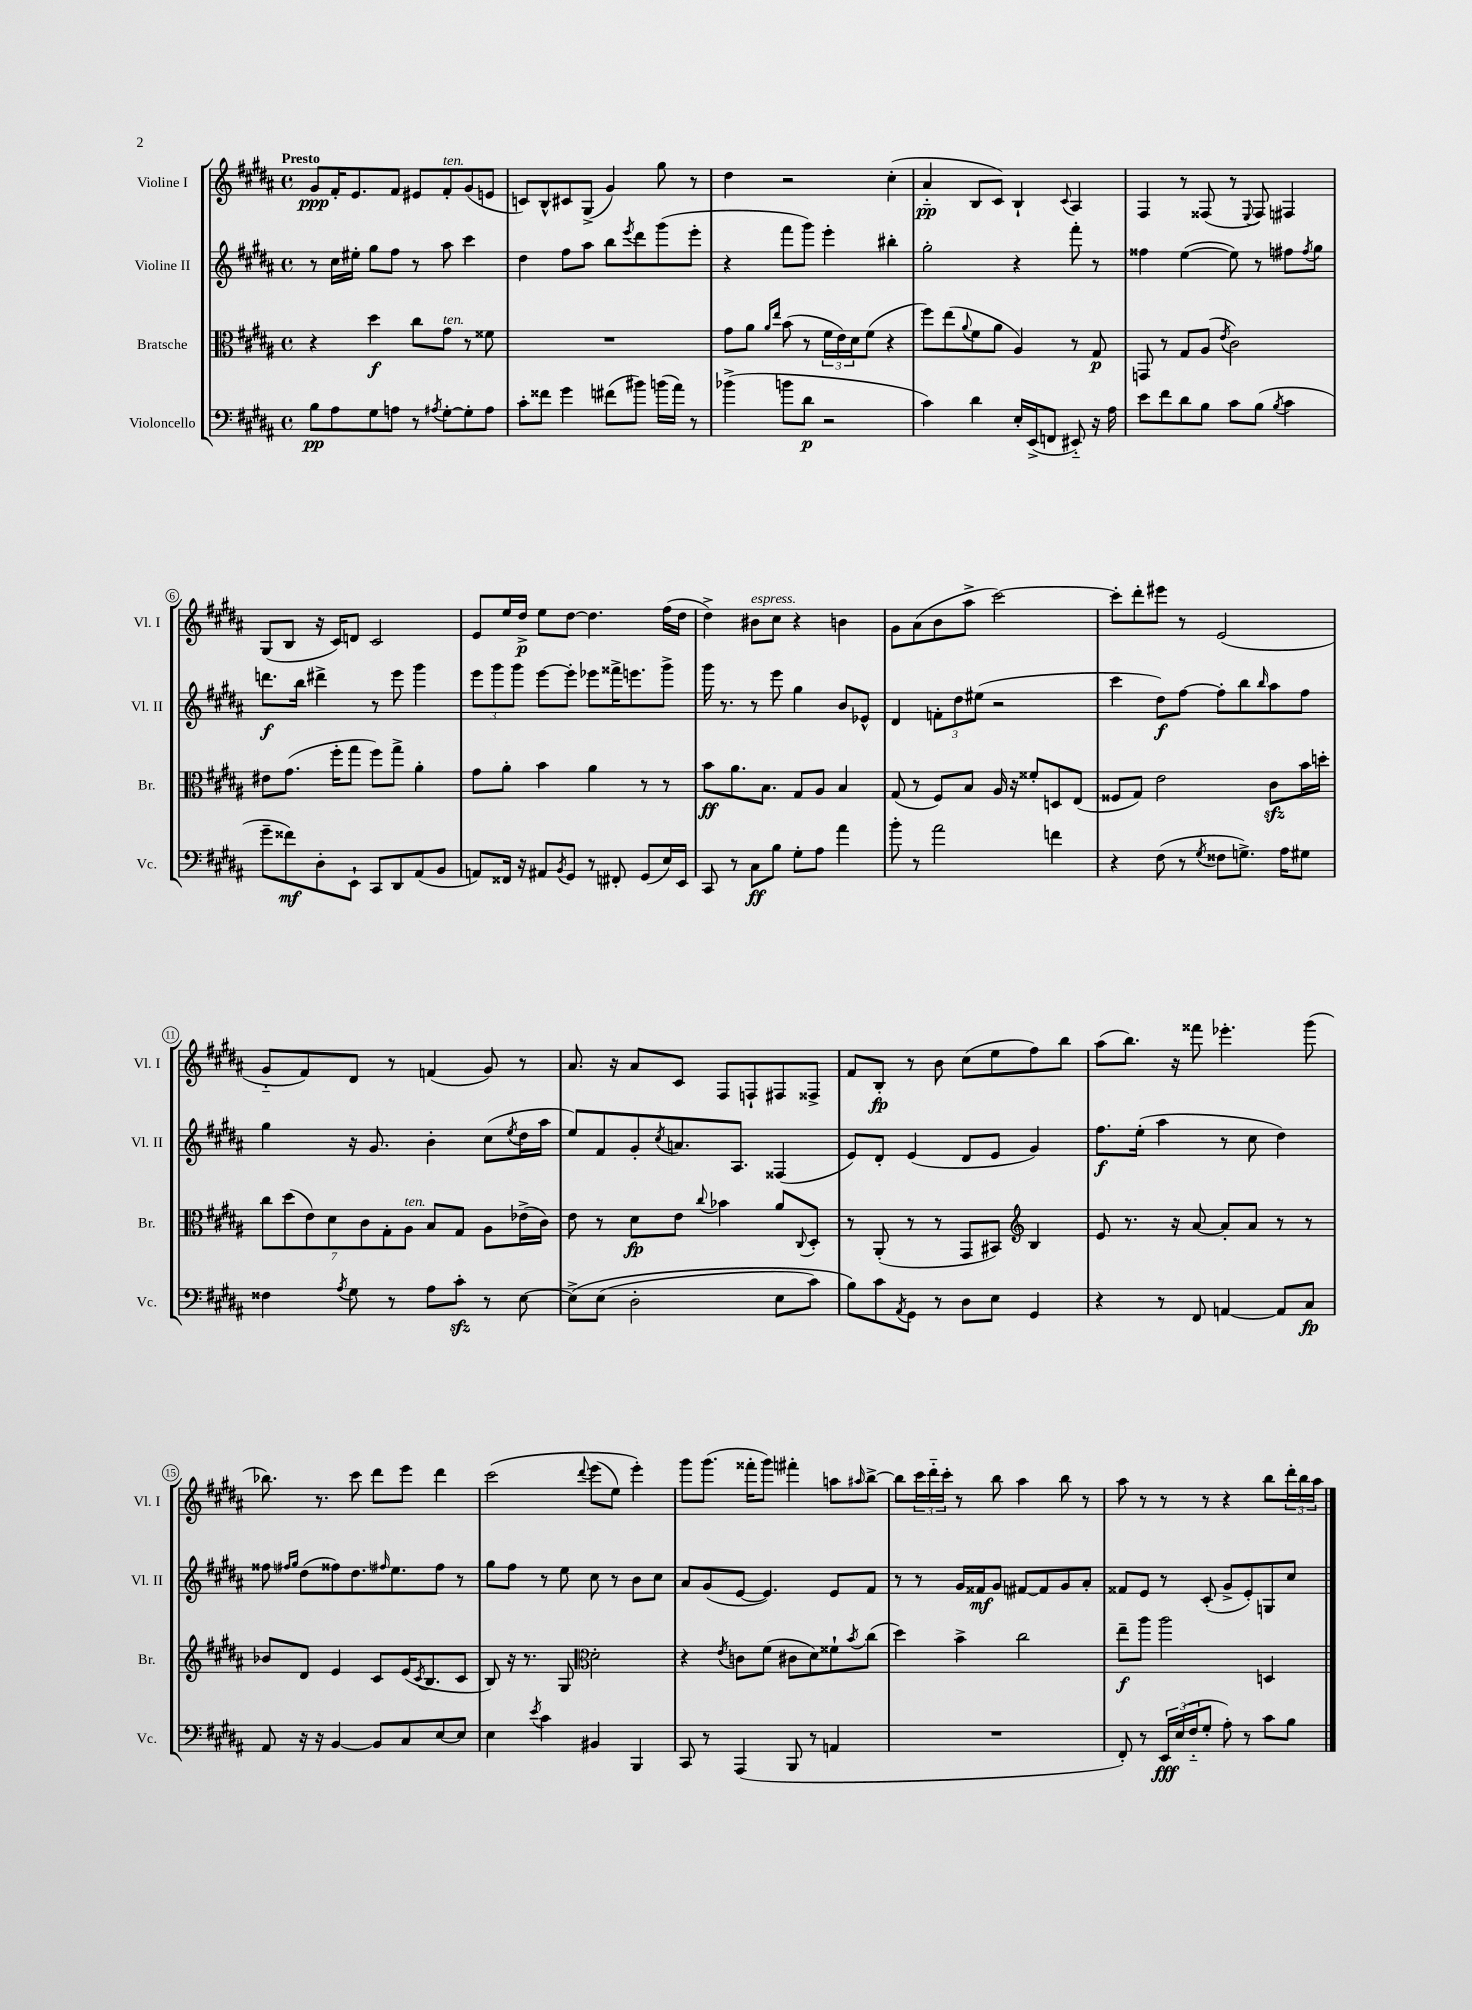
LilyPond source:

<<
\new StaffGroup <<
\new Staff = "s0" \with { instrumentName = "Violine I" shortInstrumentName = "Vl. I" } {
    \clef treble \key b \major \defaultTimeSignature \time 4/4 \tempo "Presto"
    gis'8\ppp fis'16-. e'8. fis'8 eis'8 fis'8-.^\markup { \italic "ten." } gis'8( e'8 |
    c'8) b8-^ cis'8 gis8->( gis'4) gis''8 r8 |
    dis''4 r2 cis''4-.( |
    ais'4-_\pp b8 cis'8) b4-! \appoggiatura { cis'8 } ais4 |
    fis4 r8 fisis8( r8 \appoggiatura { e8 } fisis8) fis4 |
    gis8( b8 r16 cis'16) d'8 cis'2 |
    e'8 e''16 dis''16->\p e''8 dis''8~ dis''4. fis''16( dis''16 |
    dis''4->) bis'8^\markup { \italic "espress." } cis''8 r4 b'4 |
    gis'8 ais'8( b'8 ais''8-> cis'''2~) |
    cis'''8-. dis'''8-. eis'''8 r8 e'2( |
    gis'8-_ fis'8) dis'8 r8 f'4( gis'8) r8 |
    ais'8. r16 ais'8 cis'8 fis8 f8-! fis8 fisis8-> |
    fis'8 b8-.\fp r8 b'8 cis''8( e''8 fis''8) b''8 |
    ais''8( b''8.) r16 fisis'''8 ees'''4.-. gis'''8( |
    bes''8.) r8. cis'''8 dis'''8 e'''8 dis'''4 |
    cis'''2\( \appoggiatura { dis'''8 } e'''8( e''8) e'''4-.\) |
    gis'''8 gis'''8.( fisis'''16-. gis'''8) fis'''4-. a''8 \grace { ais''16 } b''8~-> |
    b''8 \tuplet 3/2 { cis'''16 dis'''16-_ cis'''16-. } r8 b''8 ais''4 b''8 r8 |
    ais''8 r8 r8 r8 r4 b''8 \tuplet 3/2 { dis'''16-. b''16 ais''16 } \bar "|." |
}
\new Staff = "s1" \with { instrumentName = "Violine II" shortInstrumentName = "Vl. II" } {
    \clef treble \key b \major \defaultTimeSignature \time 4/4
    r8 cis''16 eis''16-. gis''8 fis''8 r8 ais''8 cis'''4 |
    dis''4 fis''8 ais''8 b''8 \acciaccatura { e'''8 } dis'''8 gis'''8( e'''8-. |
    r4 fis'''8 gis'''8) e'''4-. bis''4-. |
    gis''2-. r4 fis'''8-. r8 |
    fisis''4 e''4~( e''8) r8 fis''8 \acciaccatura { fis''8 } gis''8 |
    d'''8.\f b''16 dis'''4-> r8 e'''8 gis'''4 |
    \tuplet 3/2 { e'''8 gis'''8 gis'''8 } e'''8~ e'''8-. ees'''8 fisis'''16-> e'''8. gis'''8-> |
    gis'''16 r8. r8 e'''8 gis''4 b'8 ees'8-^ |
    dis'4 \tuplet 3/2 { f'8-. dis''8 eis''8( } r2 |
    cis'''4 dis''8\f) fis''8~ fis''8-. b''8 \grace { b''16 } ais''8 fis''8 |
    gis''4 r16 gis'8. b'4-. cis''8( \acciaccatura { e''8 } dis''16 ais''16 |
    e''8) fis'8 gis'8-. \acciaccatura { cis''8 } a'8. ais8. fisis4( |
    e'8) dis'8-. e'4( dis'8 e'8 gis'4) |
    fis''8.\f e''16-.( ais''4 r8 cis''8 dis''4) |
    fisis''8 \grace { fis''16 gis''16 } dis''8( fisis''8) dis''8. \grace { fis''16 } e''8. fis''8 r8 |
    gis''8 fis''8 r8 e''8 cis''8 r8 b'8 cis''8 |
    ais'8 gis'8( e'8~ e'4.) e'8 fis'8 |
    r8 r8 gis'16 fisis'16\mf gis'8 fis'8~ fis'8 gis'8 ais'8-. |
    fisis'8 e'8 r8 cis'8-.( gis'8-> e'8-.) g8 cis''8 \bar "|." |
}
\new Staff = "s2" \with { instrumentName = "Bratsche" shortInstrumentName = "Br." } {
    \clef alto \key b \major \defaultTimeSignature \time 4/4
    r4 dis''4\f cis''8 gis'8^\markup { \italic "ten." } r8 fisis'8 |
    R1 |
    gis'8 ais'8 \grace { ais'16 e''16 } b'8( r8 \tuplet 3/2 { fis'16 e'16) dis'16 } fis'8( r4 |
    fis''8) e''8( \appoggiatura { ais'8 } fis'8 ais'8 ais4) r8 gis8\p |
    g,8 r8 gis8 ais8( \acciaccatura { e'8 } cis'2) |
    eis'8 gis'8.( fis''16-. gis''8 fis''8) gis''8-> ais'4-. |
    gis'8 ais'8-. b'4 ais'4 r8 r8 |
    b'8\ff ais'8. b8. gis8 ais8 b4 |
    gis8( r8 fis8) b8 ais16 r16 fisis'8-. d8 e8( |
    fisis8 gis8) e'2 cis'8\sfz b'16 d''16-. |
    \tuplet 7/4 { cis''8 dis''8( e'8) dis'8 cis'8 gis8-. ais8^\markup { \italic "ten." } } b8 gis8 ais8 ees'16->( cis'16) |
    e'8 r8 dis'8\fp e'8 \appoggiatura { cis''8 } bes'4 ais'8 \appoggiatura { cis8 } dis8-. |
    r8 ais,8-.( r8 r8 gis,8 bis,8) \clef treble b4 |
    e'8 r8. r16 ais'8~ ais'8-. ais'8 r8 r8 |
    bes'8 dis'8 e'4 cis'8 e'16( \acciaccatura { cis'8 } b8. cis'8 |
    b8) r16 r8. gis8 \clef alto dis'2-. |
    r4 \acciaccatura { e'8 } c'8 fis'8( cis'8 dis'8) fisis'8-! \acciaccatura { b'8 } cis''8( |
    dis''4) b'4-> cis''2 |
    e''8--\f ais''8 ais''2 d4 \bar "|." |
}
\new Staff = "s3" \with { instrumentName = "Violoncello" shortInstrumentName = "Vc." } {
    \clef bass \key b \major \defaultTimeSignature \time 4/4
    b8\pp ais8 gis8 a8 r8 \acciaccatura { ais8 } gis8~-. gis8-. ais8 |
    cis'8-. fisis'8 gis'4 fis'8( bis'8) b'16( ais'16) r8 |
    bes'4->( b'8 dis'8\p r2 |
    cis'4) dis'4 e16-. e,16->( f,8 eis,8-_) r16 ais16 |
    e'8 fis'8 dis'8 b8 cis'8 b8( \acciaccatura { b8 } cis'4 |
    gis'8-- fisis'8\mf) dis8-. e,8-! cis,8 dis,8 ais,8( b,8 |
    a,8) fisis,16 r16 ais,8 \acciaccatura { b,8 } gis,8 r8 fis,8-. gis,8( e16) e,16 |
    cis,8 r8 cis8\ff b8 gis8-. ais8 ais'4 |
    b'8-. r8 ais'2 f'4 |
    r4 fis8( r8 \acciaccatura { gis8 } fisis8 g8.->) ais16 gis8 |
    fisis4 \acciaccatura { ais8 } gis8 r8 ais8 cis'8-.\sfz r8 e8~ |
    e8->\( e8( dis2-. e8 cis'8) |
    b8\) cis'8 \acciaccatura { ais,8 } gis,8 r8 dis8 e8 gis,4 |
    r4 r8 fis,8 a,4~ a,8 cis8\fp |
    ais,8 r16 r16 b,4~ b,8 cis8 e8~ e8 |
    e4 \acciaccatura { e'8 } cis'4 bis,4 b,,4 |
    cis,8 r8 ais,,4( b,,8 r8 a,4 |
    R1 |
    fis,8-.) r8 \tuplet 3/2 { e,16\fff e16( fis16-_ } gis8-. ais8-.) r8 cis'8 b8 \bar "|." |
}
>>
>>
\layout { \context { \Score \override BarNumber.stencil = #(make-stencil-circler 0.1 0.3 ly:text-interface::print) } }
